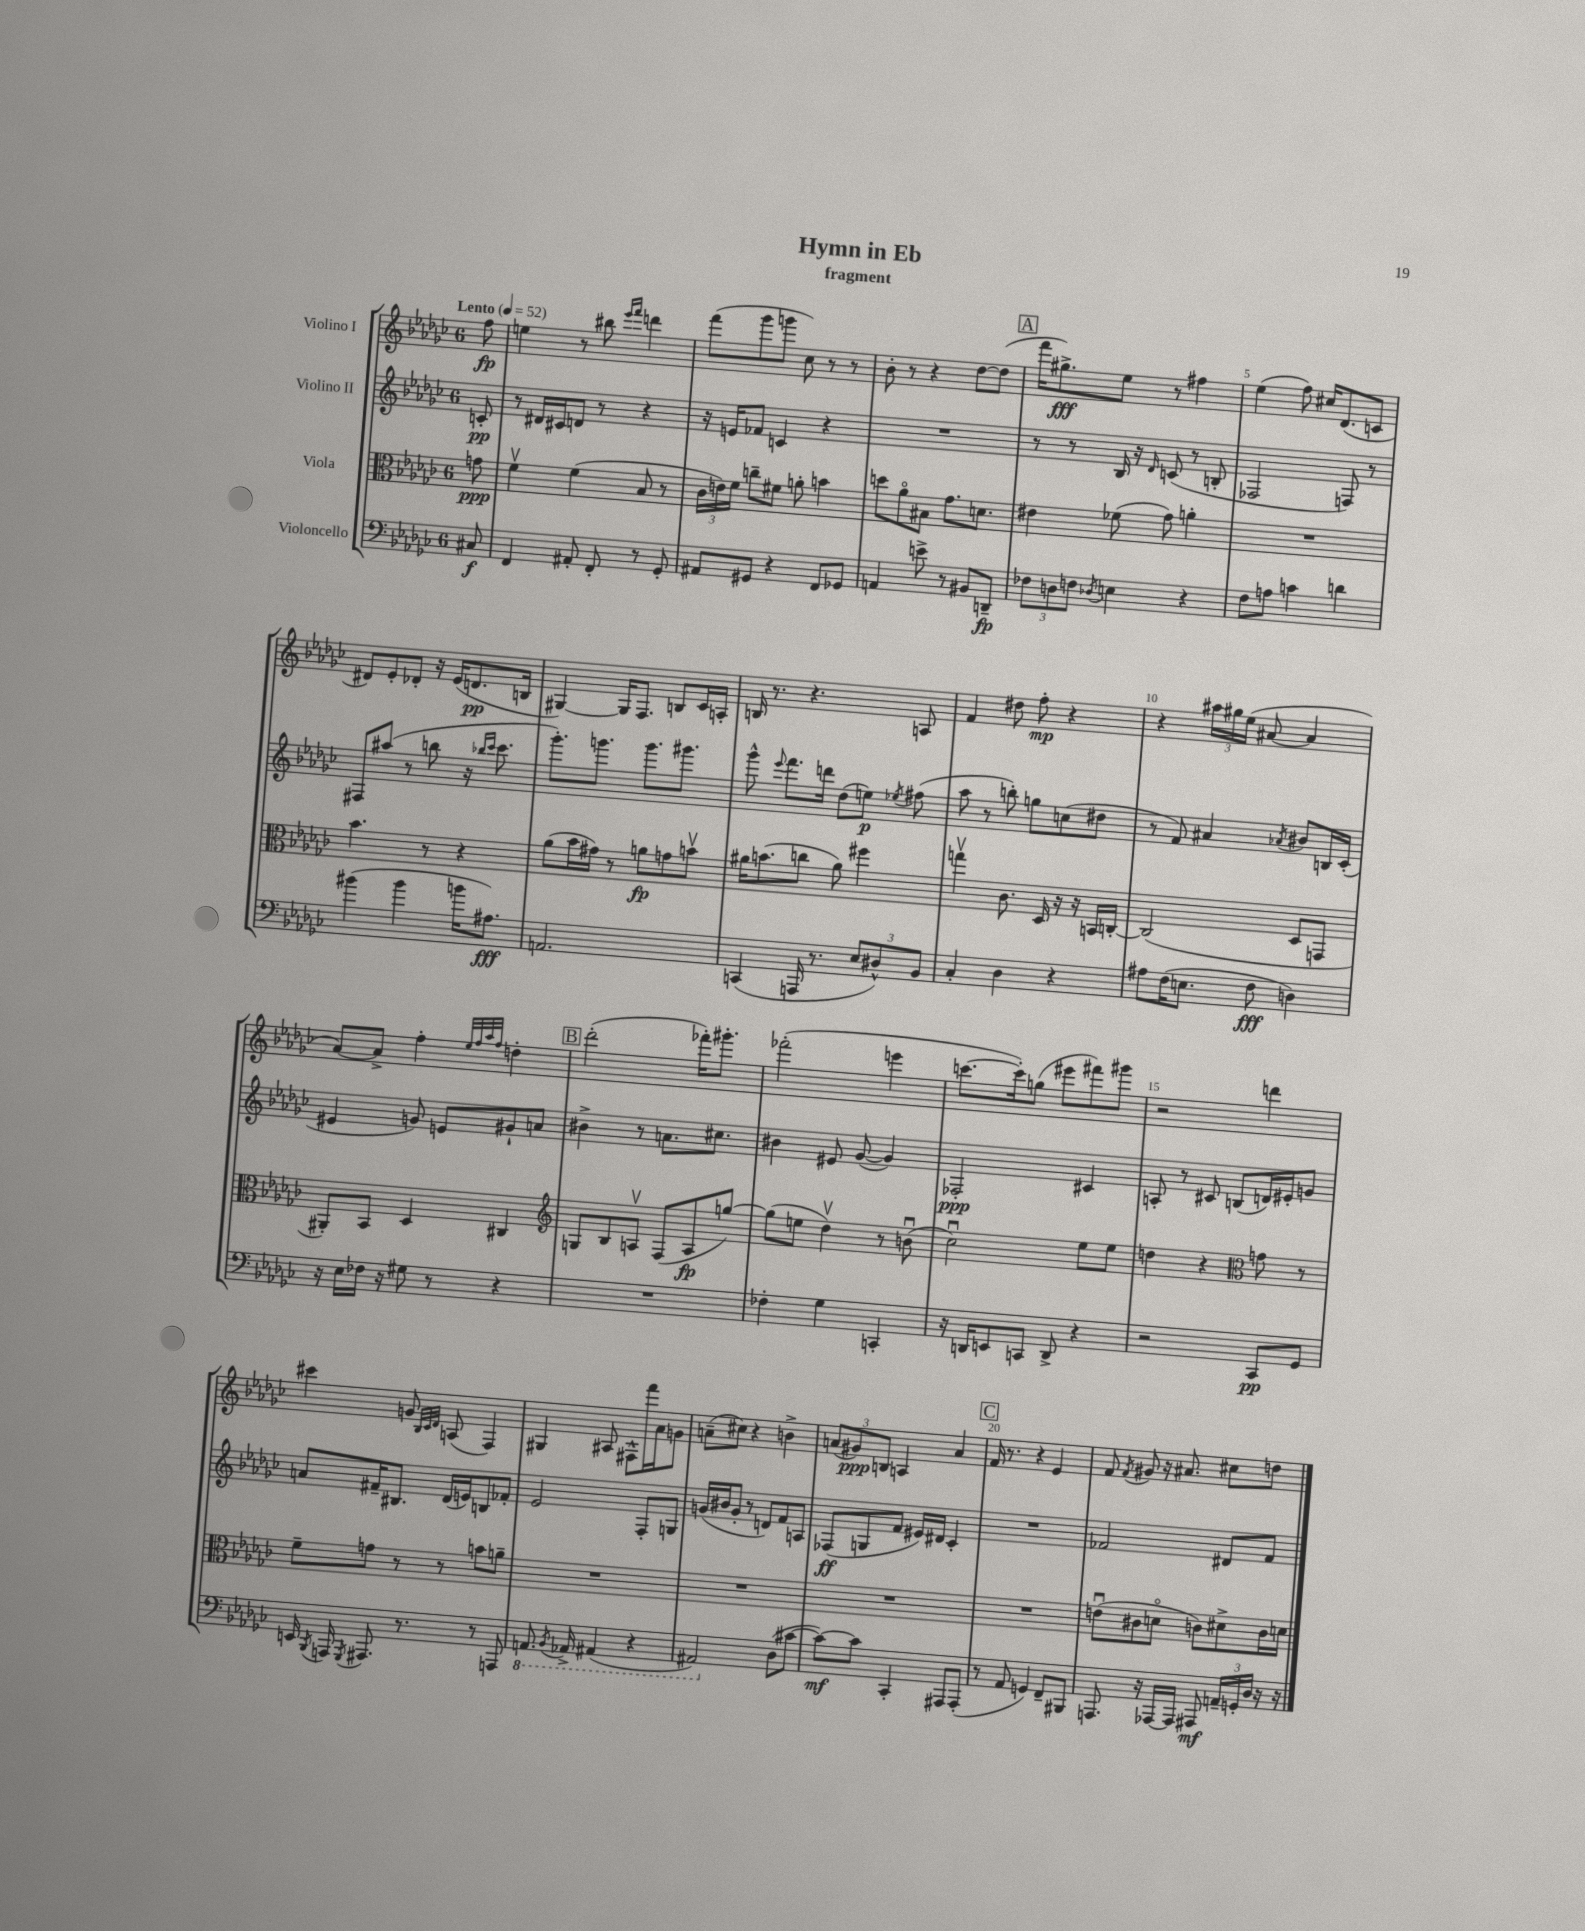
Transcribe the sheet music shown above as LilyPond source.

\header { title = "Hymn in Eb" subtitle = "fragment" }
<<
\new StaffGroup <<
\new Staff = "s0" \with { instrumentName = "Violino I" } {
    \clef treble \key ges \major \once \override Staff.TimeSignature.style = #'single-digit \time 6/8 \partial 8 \tempo "Lento" 4 = 52
    \autoBeamOff f''8\fp |
    e''4 r8 bis''8 \grace { ees'''16[ f'''16] } d'''4 |
    f'''8[( ges'''8 g'''8] ces''8) r8 r8 |
    bes'8-. r8 r4 des''8[~ des''8]( |
    \mark \markup { \box "A" } f'''16[ gis''8.->\fff) ees''8] r8 fis''4 |
    ees''4( f''8) cis''16[ des'8.( c'8] |
    dis'8[) ees'8-. des'8]-. r16 ees'16[( d'8.\pp b16] |
    gis4~) gis16[ f8.] b8[ ces'16 a16]-. |
    b16 r8. r4. a8 |
    f'4 dis''8 f''8-.\mp r4 |
    r4 \tuplet 3/2 { ais''16[ gis''16 ees''16]( } ais'8~ ais'4 |
    aes'8[~) aes'8]-> f''4-. \grace { ees''32[ f''32 aes''32 f''32] } d''4-. |
    \mark \markup { \box "B" } des'''2-.( fes'''16[-.) gis'''8.]-. |
    fes'''2-.( e'''4 |
    c'''8.[~ c'''16-.) g''8]( eis'''8[ fis'''8) gis'''8] |
    r2 d'''4 |
    cis'''4 g'8 \grace { bes32[ ces'32 des'32] } a8( f4) |
    gis4 ais8 fis8[-^ f'''16 aes'16 g'8] |
    a'8[--( cis''8]) r4 b'4-> |
    \tuplet 3/2 { a'8[( gis'8\ppp) b8] } a4 a'4 |
    \mark \markup { \box "C" } f'16 r8. r4 ees'4 |
    f'8 \acciaccatura { f'8 } gis'8 r16 ais'8. cis''8[ d''8] \bar "|." |
}
\new Staff = "s1" \with { instrumentName = "Violino II" } {
    \clef treble \key ges \major \once \override Staff.TimeSignature.style = #'single-digit \time 6/8 \partial 8
    \autoBeamOff c'8-.\pp |
    r8 dis'16[ cis'16 d'8] r8 r4 |
    r16 e'16[ fes'8] c'4 r4 |
    R2. |
    \mark \markup { \box "A" } r8 r8 bes16 r16 \grace { des'16 } c'8( r8 b8-. |
    fes2 f8) r8 |
    fis8[ ais''8]( r8 b''8 r16 \grace { bes''16[ ces'''16] } ces'''8. |
    ges'''8.[-.) g'''8.] g'''8.[ gis'''8.] |
    ges'''8-^ \appoggiatura { ees'''8 } f'''8.[ d'''16] des''8[( e''8]\p) \acciaccatura { ees''8 } fis''8( |
    aes''8 r8 b''8-.) g''8[ c''8( dis''8] |
    r8 f'8) ais'4 \acciaccatura { aes'8 } bis'8[ b16 ces'16]-.( |
    eis'4 g'8) e'8[ gis'8-! a'8] |
    \mark \markup { \box "B" } bis'4-> r8 a'8.[ cis''8.] |
    bis'4 eis'8 ges'8~( ges'4) |
    fes2-.\ppp cis'4 |
    a8-. r8 cis'8 b8[( d'16) eis'16-. g'8] |
    a'8[ fis'16-- bis8.] des'16[( e'16) b8 fes'8]-. |
    ees'2 f8[-. g8] |
    g'16[( bis'16 g'8]-. r8 d'8[) f'8 a8] |
    fes8[\ff( g8 f'8] eis'16[) dis'16] ces'4-. |
    \mark \markup { \box "C" } R2. |
    fes'2 dis'8[ fes'8] \bar "|." |
}
\new Staff = "s2" \with { instrumentName = "Viola" } {
    \clef alto \key ges \major \once \override Staff.TimeSignature.style = #'single-digit \time 6/8 \partial 8
    \autoBeamOff g'8\ppp |
    f'4\upbow f'4( bes8 r8 |
    \tuplet 3/2 { ces'16[ e'16) f'16] } c''8[-- fis'8] a'8-. b'4 |
    d''8[ aes'8\flageolet bis8] ges'8.[ d'8.] |
    \mark \markup { \box "A" } eis'4 fes'8( ges'8) a'4-. |
    R2. |
    bes'4. r8 r4 |
    aes'8[( bes'16 gis'16]) r8 a'8[\fp g'8 b'8]\upbow |
    ais'16[ b'8.( c''8] ais'8) fis''4 |
    g''4\upbow ces'8. des16 r16 r16 b,16[ c16]~-. |
    c2( des8[ g,8] |
    ais,8[-.) bes,8] des4 cis4 |
    \mark \markup { \box "B" } \clef treble g8[ bes8 a8]\upbow f8[( a8\fp g''8]~) |
    g''8[( e''8] des''4\upbow) r8 b'8\downbow( |
    ces''2\downbow) ees''8[ ees''8] |
    d''4 r4 \clef alto g'8 r8 |
    f'8[-- g'8] r8 r8 b'8[ a'8]-- |
    R2. |
    R2. |
    R2. |
    \mark \markup { \box "C" } R2. |
    e'8[\downbow( cis'8 d'8]\flageolet c'8[) dis'8-> c'16 d'16] \bar "|." |
}
\new Staff = "s3" \with { instrumentName = "Violoncello" } {
    \clef bass \key ges \major \once \override Staff.TimeSignature.style = #'single-digit \time 6/8 \partial 8
    \autoBeamOff cis8\f |
    f,4 ais,8-. f,8-. r8 ges,8-. |
    ais,8[ gis,8] r4 f,8[ ges,8] |
    a,4 e'8-> r8 bis,8[ d,8]--\fp |
    \mark \markup { \box "A" } \tuplet 3/2 { fes8[ d8 f8] } \acciaccatura { des8 } e4 r4 |
    f8[ a8] c'4 d'4 |
    bis'4( bis'4 b'16[ ais8.]\fff) |
    a,2. |
    c,4( a,,16 r8. \tuplet 3/2 { ees8[ dis8-^) bes,8] } |
    ces4-. des4 r4 |
    ais8[ f16( e8.] f8\fff d4) |
    r16 ees16[ fes16] r16 gis8 r8 r4 |
    \mark \markup { \box "B" } R2. |
    fes4-. ges4 c,4-. |
    r16 d,16[ e,8 c,8] d,8-> r4 |
    r2 ces,8[\pp ges,8] |
    e,16 \acciaccatura { bes,,8 } a,,16 \acciaccatura { ges,,8 } ais,,8. r8. r8 a,,8 |
    \ottava #-1 a,,8. \acciaccatura { bes,,8 } aes,,16-> ais,,4( r4 |
    ais,,2) \ottava #0 des8[( cis'8]~ |
    cis'8[~\mf) cis'8] ces,4-. ais,,8[ ais,,8]-.( |
    \mark \markup { \box "C" } r8 aes,8 g,4) f,8[-- bis,,8] |
    a,,8. r16 aes,,16[~ aes,,16] ais,,8\mf \tuplet 3/2 { a,16[-- g,16-. des16] } r16 r16 \bar "|." |
}
>>
>>
\layout { \context { \Score \override BarNumber.break-visibility = ##(#f #t #t) barNumberVisibility = #(every-nth-bar-number-visible 5) } }
